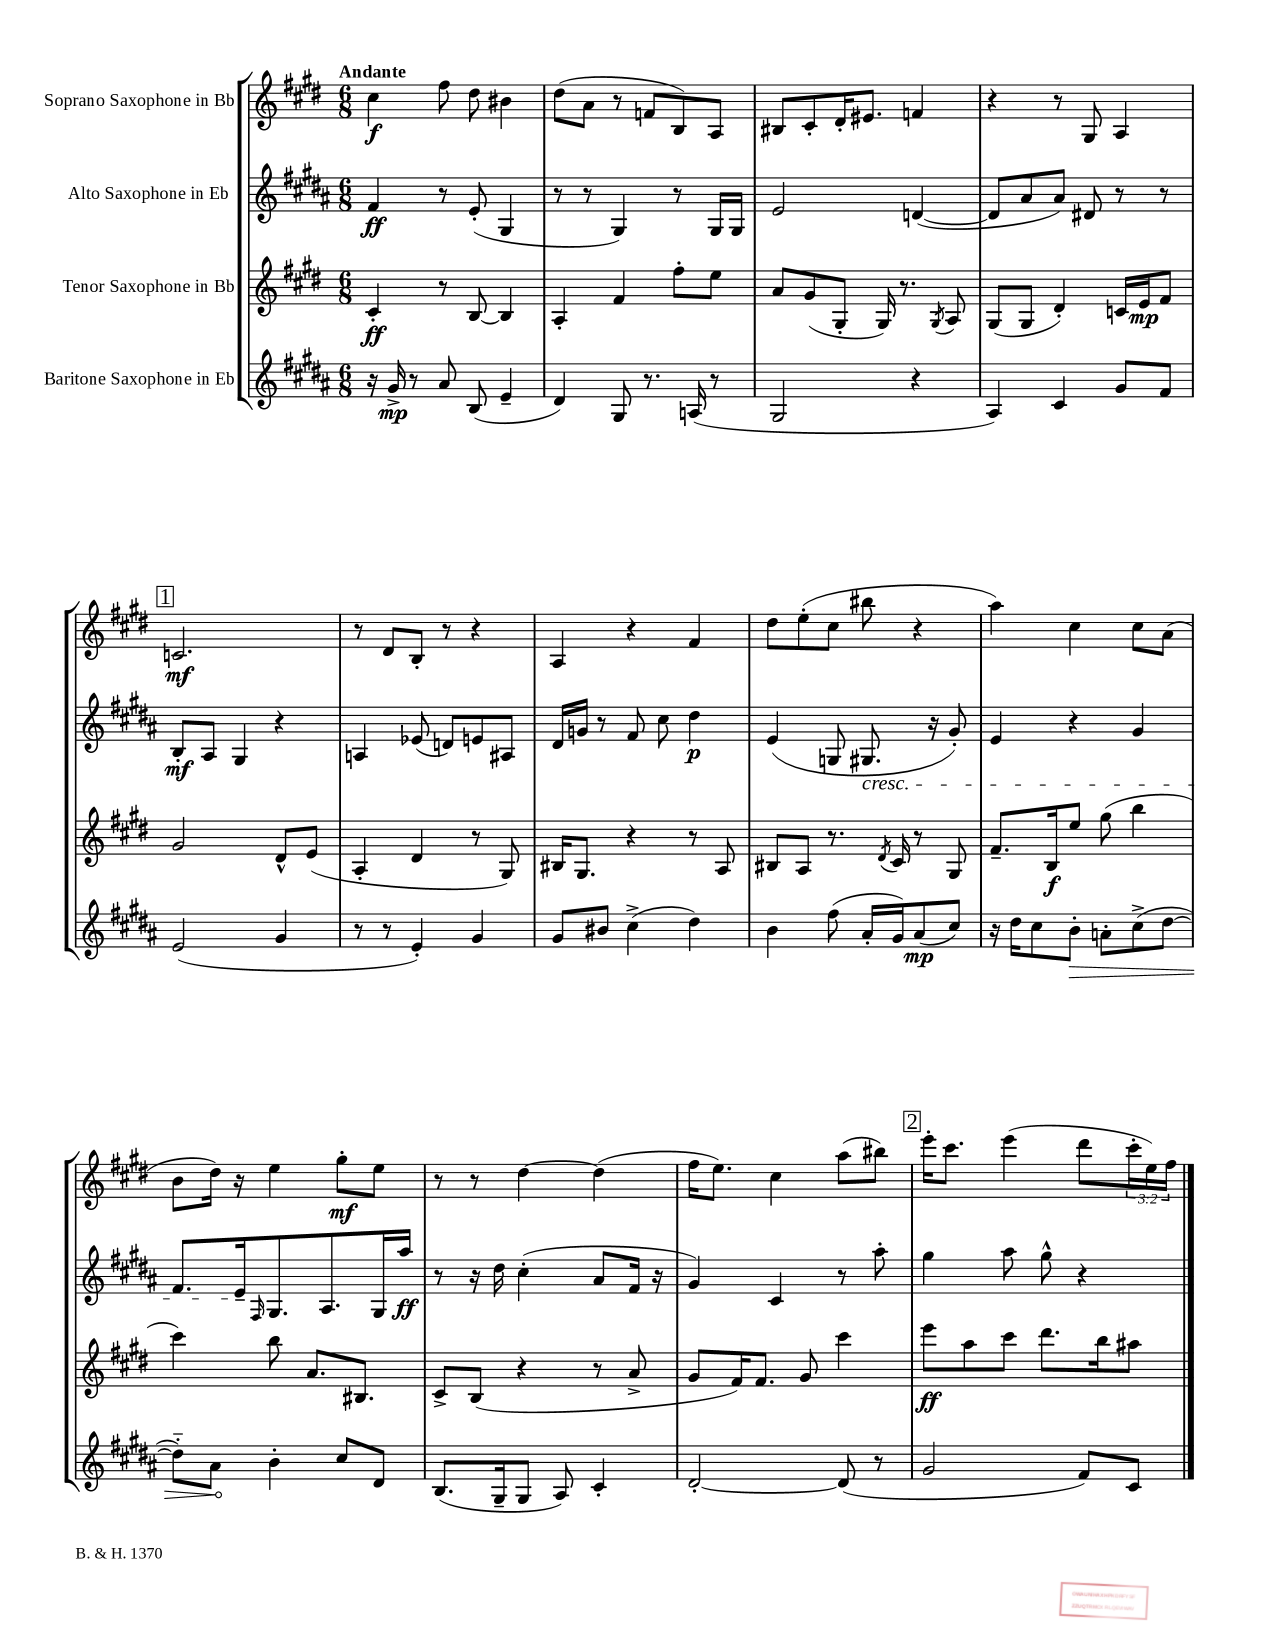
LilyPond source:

<<
\new StaffGroup <<
\new Staff = "s0" \with { instrumentName = "Soprano Saxophone in Bb" } {
    \clef treble \key e \major \numericTimeSignature \time 6/8 \override Staff.TupletNumber.text = #tuplet-number::calc-fraction-text \tempo "Andante"
    cis''4\f fis''8 dis''8 bis'4 |
    dis''8( a'8 r8 f'8 b8) a8 |
    bis8 cis'8-. dis'16-. eis'8. f'4 |
    r4 r8 gis8 a4 |
    \mark \markup { \box "1" } c'2.\mf |
    r8 dis'8 b8-. r8 r4 |
    a4 r4 fis'4 |
    dis''8 e''8-.( cis''8 bis''8 r4 |
    a''4) cis''4 cis''8 a'8( |
    b'8 dis''16) r16 e''4 gis''8-.\mf e''8 |
    r8 r8 dis''4~ dis''4( |
    fis''16 e''8.) cis''4 a''8( bis''8) |
    \mark \markup { \box "2" } e'''16-. cis'''8. e'''4( dis'''8 \tuplet 3/2 { cis'''16-. e''16) fis''16 } \bar "|." |
}
\new Staff = "s1" \with { instrumentName = "Alto Saxophone in Eb" } {
    \clef treble \key b \major \numericTimeSignature \time 6/8
    fis'4\ff r8 e'8-.( gis4 |
    r8 r8 gis4) r8 gis16 gis16 |
    e'2 d'4~( |
    d'8 ais'8 ais'8) dis'8 r8 r8 |
    \mark \markup { \box "1" } b8-.\mf ais8 gis4 r4 |
    a4 ees'8( d'8) e'8 ais8 |
    dis'16 g'16 r8 fis'8 cis''8 dis''4\p |
    e'4( g8 gis8.\cresc r16 gis'8-.) |
    e'4 r4 gis'4 |
    fis'8. e'16--\! \grace { fis16 } gis8. ais8. gis16 ais''16\ff |
    r8 r16 dis''16 cis''4-.( ais'8 fis'16 r16 |
    gis'4) cis'4 r8 ais''8-. |
    \mark \markup { \box "2" } gis''4 ais''8 gis''8-^ r4 \bar "|." |
}
\new Staff = "s2" \with { instrumentName = "Tenor Saxophone in Bb" } {
    \clef treble \key e \major \numericTimeSignature \time 6/8
    cis'4-.\ff r8 b8~ b4 |
    a4-. fis'4 fis''8-. e''8 |
    a'8 gis'8( gis8-. gis16) r8. \acciaccatura { gis8 } a8 |
    gis8( gis8 dis'4-.) c'16 e'16\mp fis'8 |
    \mark \markup { \box "1" } gis'2 dis'8-^ e'8( |
    a4-. dis'4 r8 gis8) |
    bis16 gis8. r4 r8 a8 |
    bis8 a8 r8. \acciaccatura { dis'8 } cis'16 r8 gis8 |
    fis'8.-- b16\f e''8 gis''8( b''4 |
    cis'''4) b''8 a'8. bis8. |
    cis'8-> b8( r4 r8 a'8-> |
    gis'8 fis'16) fis'8. gis'8 cis'''4 |
    \mark \markup { \box "2" } e'''8\ff a''8 cis'''8 dis'''8. b''16 ais''8 \bar "|." |
}
\new Staff = "s3" \with { instrumentName = "Baritone Saxophone in Eb" } {
    \clef treble \key b \major \numericTimeSignature \time 6/8
    r16 gis'16->\mp r8 ais'8 b8( e'4-- |
    dis'4) gis8 r8. a16( r8 |
    gis2 r4 |
    ais4) cis'4 gis'8 fis'8 |
    \mark \markup { \box "1" } e'2( gis'4 |
    r8 r8 e'4-.) gis'4 |
    gis'8 bis'8 cis''4->( dis''4) |
    b'4 fis''8( ais'16-. gis'16) ais'8\mp( cis''8) |
    r16 dis''16 cis''8 \once \override Hairpin.circled-tip = ##t b'8-.\> a'8-. cis''8->( dis''8~ |
    dis''8-_) ais'8\! b'4-. cis''8 dis'8 |
    b8.( gis16-- gis8 ais8) cis'4-. |
    dis'2~-. dis'8( r8 |
    \mark \markup { \box "2" } gis'2 fis'8) cis'8 \bar "|." |
}
>>
>>
\layout { \context { \Score \remove "Bar_number_engraver" } }
